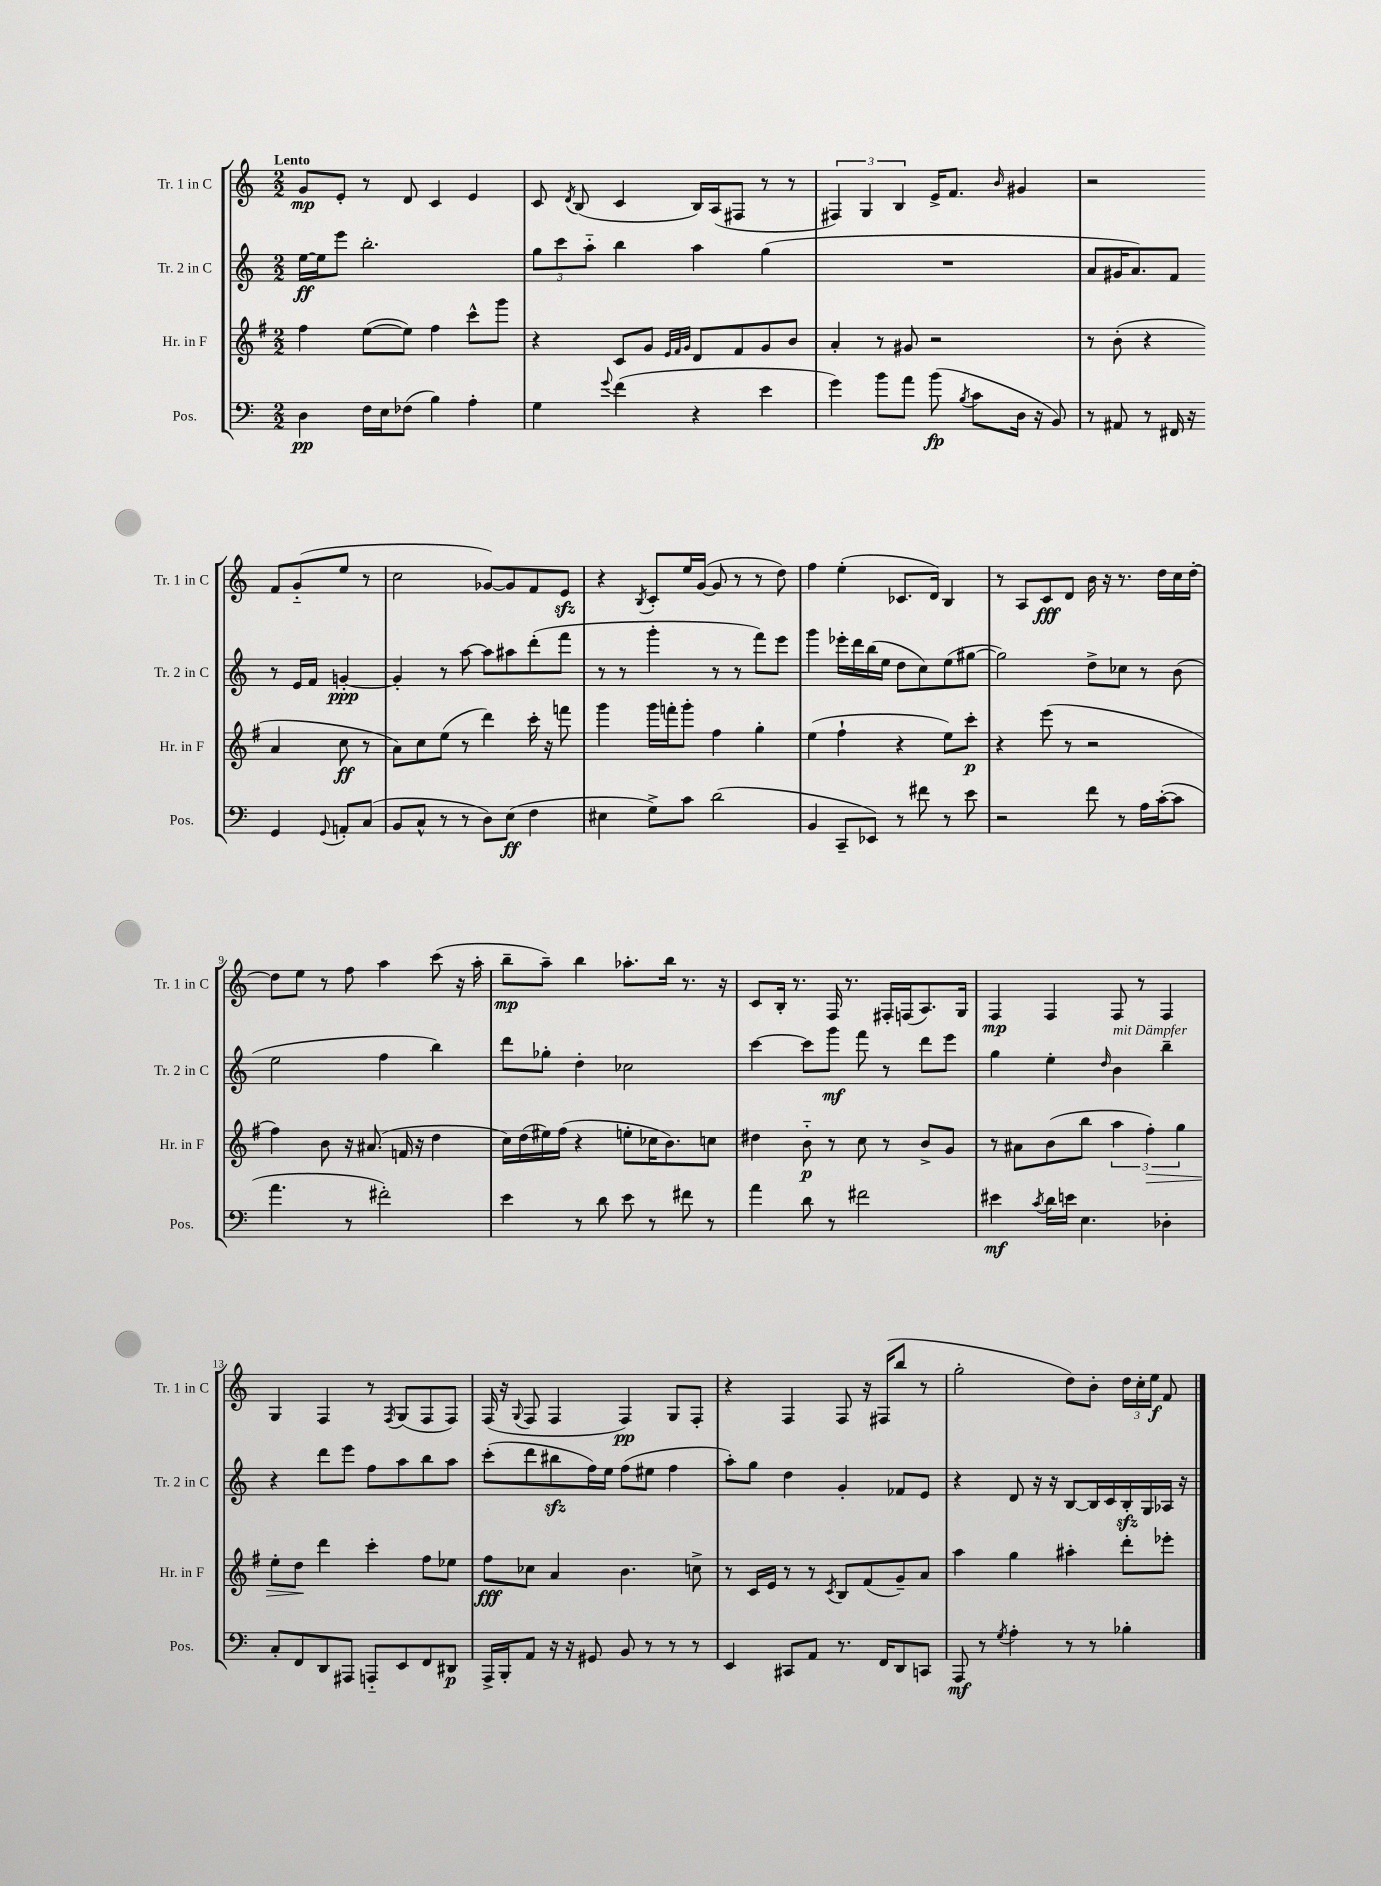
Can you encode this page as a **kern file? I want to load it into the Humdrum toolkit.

**kern	**dynam	**kern	**dynam	**kern	**dynam	**kern	**dynam
*part4	*part4	*part3	*part3	*part2	*part2	*part1	*part1
*staff4	*staff4	*staff3	*staff3	*staff2	*staff2	*staff1	*staff1
*I"Pos.	*	*I"Hr. in F	*	*I"Tr. 2 in C	*	*I"Tr. 1 in C	*
*I'Pos.	*	*I'Hr. in F	*	*I'Tr. 2 in C	*	*I'Tr. 1 in C	*
*clefF4	*	*clefG2	*	*clefG2	*	*clefG2	*
*k[]	*	*k[f#]	*	*k[]	*	*k[]	*
*M2/2	*	*M2/2	*	*M2/2	*	*M2/2	*
=1	=1	=1	=1	=1	=1	=1	=1
!	!	!	!	!	!	!LO:TX:a:B:t=Lento	!
4D\	pp	4ff#\	.	[16ee\LL	ff	8g/L	mp
.	.	.	.	16ee\J]	.	.	.
.	.	.	.	8eee\J	.	8e'/J	.
16F\LL	.	([8ee\L	.	2.bb'\	.	8r	.
16E\J	.	.	.	.	.	.	.
(8F-X\J	.	8ee\J])	.	.	.	8d/	.
4B\)	.	4ff#\	.	.	.	4c/	.
4A'\	.	8ccc^^\L	.	.	.	4e/	.
.	.	8ggg\J	.	.	.	.	.
=2	=2	=2	=2	=2	=2	=2	=2
4G\	.	4r	.	12gg\L	.	8c/	.
.	.	.	.	12ccc\	.	.	.
.	.	.	.	.	.	8qd/	.
.	.	.	.	.	.	(8B/	.
.	.	.	.	12aa\J	.	.	.
8qqg/	.	.	.	.	.	.	.
(4f\	.	8c/L	.	4bb\	.	4c/	.
.	.	8g/J	.	.	.	.	.
.	.	32qqe/LLL	.	.	.	.	.
.	.	32qqf#/	.	.	.	.	.
.	.	32qqg/JJJ	.	.	.	.	.
4r	.	8d/L	.	4aa\	.	16B/LL)	.
.	.	.	.	.	.	(16A/J	.
.	.	8f#/	.	.	.	8F#X/J	.
4e\	.	8g/	.	(4gg\	.	8r	.
.	.	8b/J	.	.	.	8r	.
=3	=3	=3	=3	=3	=3	=3	=3
4g\)	.	4a'/	.	1r	.	6F#X/)	.
.	.	.	.	.	.	6G/	.
8b\L	.	8r	.	.	.	.	.
.	.	.	.	.	.	6B/	.
8a\J	.	8g#X/	.	.	.	.	.
(8b\	fp	2r	.	.	.	16e^/KL	.
.	.	.	.	.	.	8.f/J	.
8qB/	.	.	.	.	.	.	.
8c\L	.	.	.	.	.	.	.
.	.	.	.	.	.	16qqb/	.
16D\Jk	.	.	.	.	.	4g#X/	.
16r	.	.	.	.	.	.	.
8BB/)	.	.	.	.	.	.	.
=4	=4	=4	=4	=4	=4	=4	=4
8r	.	8r	.	8a/L	.	2r	.
8AA#X/	.	(8b'\	.	16g#X/K	.	.	.
.	.	.	.	8.a/)	.	.	.
8r	.	4r	.	.	.	.	.
16FF#X/	.	.	.	8f/J	.	.	.
16r	.	.	.	.	.	.	.
4GG/	.	4a/	.	8r	.	8f/L	.
.	.	.	.	16e/LL	.	(8g/	.
.	.	.	.	16f/JJ	.	.	.
8qqGG/	.	.	.	.	.	.	.
8AAn'/L	.	8cc\	ff	[4gn'/	ppp	8ee/J	.
(8C/J	.	8r	.	.	.	8r	.
!!LO:LB:g=z
=5	=5	=5	=5	=5	=5	=5	=5
8BB/L	.	8a\L)	.	4g'/]	.	2cc\	.
8C^^/J	.	8cc\	.	.	.	.	.
8r	.	(8ee\J	.	8r	.	.	.
8r	.	8r	.	[8aa\	.	.	.
8D\L)	.	4ddd\)	.	8aa\L]	.	[8g-X/L)	.
(8E\J	ff	.	.	8aa#X\	.	8g-/]	.
4F\	.	16ccc'\	.	(8ddd'\	.	8f/	.
.	.	16r	.	.	.	.	.
.	.	8fffn\	.	8fff\J	.	8ezz/J	.
=6	=6	=6	=6	=6	=6	=6	=6
4E#X\	.	4ggg\	.	8r	.	4r	.
.	.	.	.	8r	.	.	.
.	.	.	.	.	.	8qB/	.
8G^\L)	.	16ggg\LL	.	4ggg'\	.	8c'/L	.
.	.	16fffn'\J	.	.	.	.	.
8c\J	.	8ggg'\J	.	.	.	16ee/L	.
.	.	.	.	.	.	([16g/JJ	.
(2d\	.	4ff#\	.	8r	.	8g/]	.
.	.	.	.	8r	.	8r	.
.	.	4gg'\	.	8fff\L)	.	8r	.
.	.	.	.	8eee\J	.	8dd\)	.
=7	=7	=7	=7	=7	=7	=7	=7
4BB/	.	(4ee\	.	4ggg\	.	4ff\	.
8CC~/L	.	4ff#`\	.	16eee-X'\LL	.	(4ee'\	.
.	.	.	.	16ddd\	.	.	.
8EE-X/J)	.	.	.	(16bb\	.	.	.
.	.	.	.	16ee\JJ	.	.	.
8r	.	4r	.	8dd\L	.	8.c-X/L	.
8f#X\	.	.	.	8cc\)	.	.	.
.	.	.	.	.	.	16d/Jk)	.
8r	.	8ee\L)	.	(8ee\	.	4B/	.
8e\	.	8ccc'\J	p	[8gg#X\J	.	.	.
=8	=8	=8	=8	=8	=8	=8	=8
2r	.	4r	.	2gg#\])	.	8r	.
.	.	.	.	.	.	8A/L	.
.	.	(8eee\	.	.	.	8c/	fff
.	.	8r	.	.	.	8d/J	.
8f\	.	2r	.	8dd^\L	.	16b\	.
.	.	.	.	.	.	16r	.
8r	.	.	.	8cc-X\J	.	8.r	.
16A\LL	.	.	.	8r	.	.	.
([16c'\J	.	.	.	.	.	16dd\LL	.
8c\J]	.	.	.	(8b\	.	16cc\	.
.	.	.	.	.	.	[16dd'\JJ	.
!!LO:LB:g=z
=9	=9	=9	=9	=9	=9	=9	=9
4.a\	.	4ff#\)	.	2ee\	.	8dd\L]	.
.	.	.	.	.	.	8ee\J	.
.	.	8b\	.	.	.	8r	.
8r	.	16r	.	.	.	8ff\	.
.	.	(8.a#X/	.	.	.	.	.
2f#X'\)	.	.	.	4ff\	.	4aa\	.
.	.	16fn/	.	.	.	.	.
.	.	16r	.	.	.	.	.
.	.	4dd\	.	4bb\)	.	(8ccc\	.
.	.	.	.	.	.	16r	.
.	.	.	.	.	.	16aa'\	.
=10	=10	=10	=10	=10	=10	=10	=10
4e\	.	16cc\LL)	.	8ddd\L	.	8bb~\L	mp
.	.	(16dd\	.	.	.	.	.
.	.	16ee#X\)	.	8gg-X'\J	.	8aa~\J)	.
.	.	(16ff#\JJ	.	.	.	.	.
8r	.	4r	.	4dd'\	.	4bb\	.
8d\	.	.	.	.	.	.	.
8e\	.	8een'\L	.	2cc-X\	.	8.aa-X'\L	.
8r	.	16cc-X\K	.	.	.	.	.
.	.	8.b\)	.	.	.	16bb\Jk	.
8f#X\	.	.	.	.	.	8.r	.
8r	.	8ccn\J	.	.	.	.	.
.	.	.	.	.	.	16r	.
=11	=11	=11	=11	=11	=11	=11	=11
4a\	.	4dd#X\	.	[4ccc\	.	8c/L	.
.	.	.	.	.	.	16B'/Jk	.
.	.	.	.	.	.	8.r	.
8d\	.	8b\	p	8ccc\L]	.	.	.
8r	.	8r	.	8ggg\J	mf	16F/	.
.	.	.	.	.	.	8.r	.
2f#X\	.	8cc\	.	8fff\	.	.	.
.	.	8r	.	8r	.	16F#X'/LL	.
.	.	.	.	.	.	(16Fn/J	.
.	.	8b^/L	.	8ddd\L	.	8.A/)	.
.	.	8g/J	.	8eee\J	.	.	.
.	.	.	.	.	.	16G/Jk	.
=12	=12	=12	=12	=12	=12	=12	=12
4e#X\	mf	8r	.	4gg\	.	4F/	mp
.	.	8a#X\L	.	.	.	.	.
8qc/	.	.	.	.	.	.	.
16d\LL	.	(8b\	.	4ee'\	.	4F/	.
16en\JJ	.	.	.	.	.	.	.
4.E\	.	8bb\J	.	.	.	.	.
.	.	.	.	16qqdd/	.	.	.
!	!	!	!	!LO:TX:a:i:t=mit Dämpfer	!	!	!
.	.	6aa\	.	4b\	.	8F/	.
.	.	.	.	.	.	8r	.
!	!	!	!LO:HP:b	!	!	!	!
.	.	6ff#'\)	>	.	.	.	.
4D-X'\	.	.	.	4bb~\	.	4F/	.
.	.	6gg\	.	.	.	.	.
!!LO:LB:g=z
=13	=13	=13	=13	=13	=13	=13	=13
8C'/L	.	8ee'\L	.	4r	.	4G/	.
8FF/	.	8dd\J	.	.	.	.	.
8DD/	.	4ddd\	]	8ddd\L	.	4F/	.
8AAA#X/J	.	.	.	8eee\J	.	.	.
8AAAn/L	.	4ccc'\	.	8ff\L	.	8r	.
.	.	.	.	.	.	8qF/	.
8EE/	.	.	.	8aa\	.	(8G/L	.
8FF/	.	8ff#\L	.	8bb\	.	8F/	.
8DD#X/J	p	8ee-X\J	.	8aa\J	.	8F/J)	.
=14	=14	=14	=14	=14	=14	=14	=14
16AAA^/LL	.	8ff#\L	fff	(8ccc'\L	.	(16F/	.
16BBB'/J	.	.	.	.	.	16r	.
.	.	.	.	.	.	8qqG/	.
8AA/J	.	8cc-X\J	.	8ddd\	.	8F/	.
16r	.	4a/	.	8bb#Xzz\	.	4F/	.
16r	.	.	.	.	.	.	.
8GG#X/	.	.	.	16ff\L)	.	.	.
.	.	.	.	16ee\JJ	.	.	.
8BB/	.	4.b\	.	(8ff\L	.	4F/)	pp
8r	.	.	.	8ee#X\J	.	.	.
8r	.	.	.	4ff\	.	8G/L	.
8r	.	8ccn^\	.	.	.	8F'/J	.
=15	=15	=15	=15	=15	=15	=15	=15
4EE/	.	8r	.	8aa'\L)	.	4r	.
.	.	16c/LL	.	8gg\J	.	.	.
.	.	16e/JJ	.	.	.	.	.
8CC#X/L	.	8r	.	4dd\	.	4F/	.
8AA/J	.	8r	.	.	.	.	.
.	.	8qc/	.	.	.	.	.
8.r	.	8B/L	.	4g'/	.	8F/	.
.	.	(8f#/	.	.	.	16r	.
16FF/KL	.	.	.	.	.	(16F#X/KL	.
8DD/	.	8g~/)	.	8f-X/L	.	8bb/J	.
8CCn/J	.	8a/J	.	8e/J	.	8r	.
=16	=16	=16	=16	=16	=16	=16	=16
8AAA/	mf	4aa\	.	4r	.	2gg'\	.
8r	.	.	.	.	.	.	.
8qG/	.	.	.	.	.	.	.
4A'\	.	4gg\	.	8d/	.	.	.
.	.	.	.	16r	.	.	.
.	.	.	.	16r	.	.	.
8r	.	4aa#X'\	.	[8B/L	.	8dd\L)	.
8r	.	.	.	16B/L]	.	8b'\J	.
.	.	.	.	16c/	.	.	.
4B-X'\	.	8ddd'\L	.	16Bzz'/	.	24dd\LL	.
.	.	.	.	.	.	24cc'\	.
.	.	.	.	16G/	.	.	.
.	.	.	.	.	.	24ee\JJ	f
.	.	8eee-X'\J	.	16A-X/JJ	.	8f/	.
.	.	.	.	16r	.	.	.
==	==	==	==	==	==	==	==
*-	*-	*-	*-	*-	*-	*-	*-
